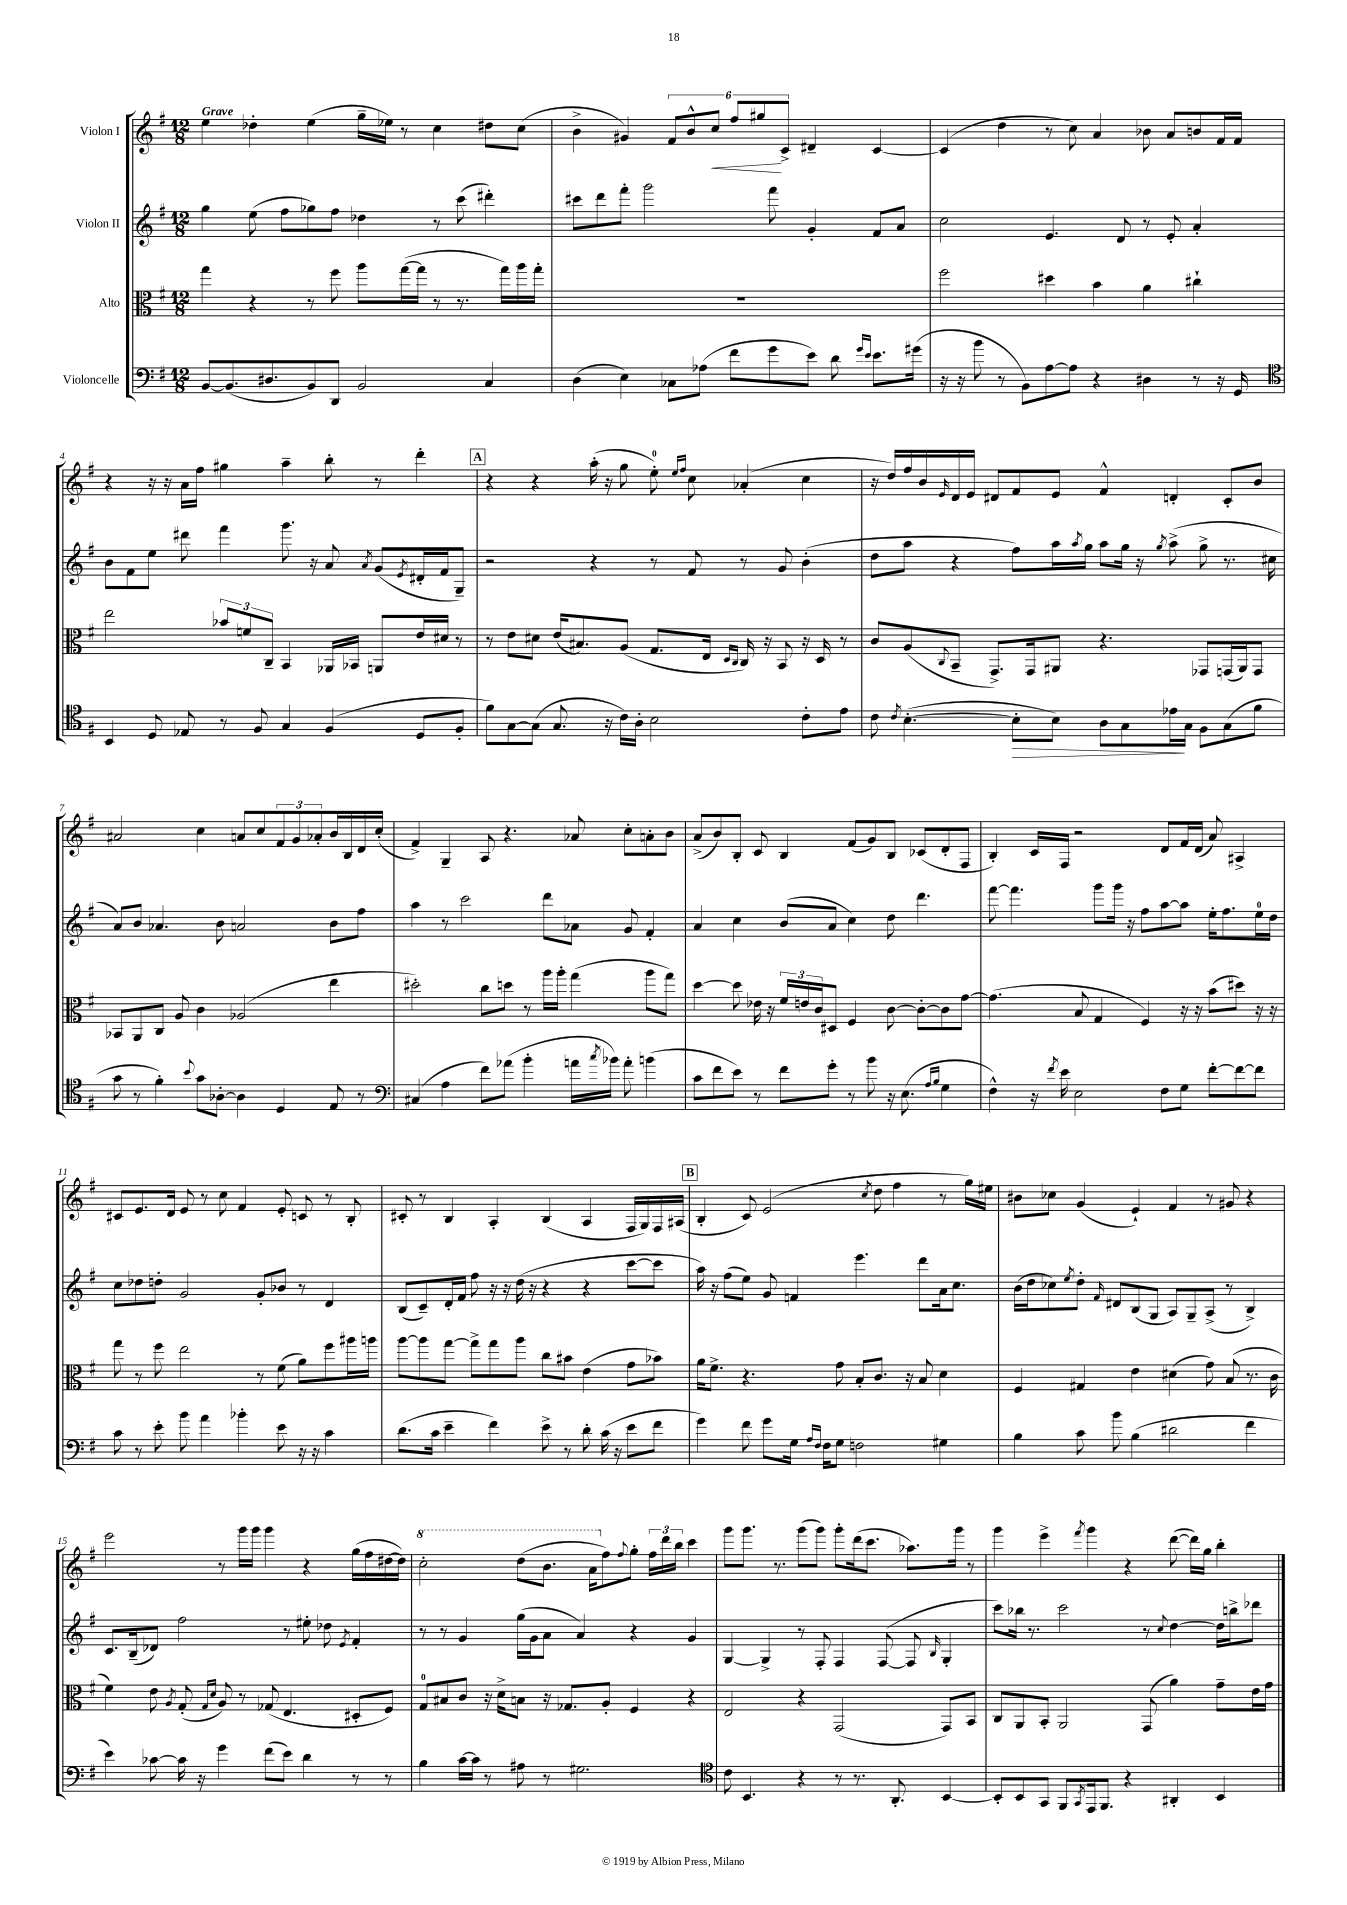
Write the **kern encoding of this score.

**kern	**kern	**kern	**kern
*staff4	*staff3	*staff2	*staff1
*clefF4	*clefC3	*clefG2	*clefG2
*k[f#]	*k[f#]	*k[f#]	*k[f#]
*M12/8	*M12/8	*M12/8	*M12/8
[8BB/L	4gg\	4gg\	4ee\
(8.BB/]	.	.	.
.	4r	(8ee\	4dd-'\
8.D#/	.	.	.
.	.	8ff#\L	.
8BB/)	8r	8gg-\)	(4ee\
8DD/J	8ff#\	8ff#\J	.
2BB/	8aa\L	4dd-\	16gg~\LL
.	.	.	16ee-\JJ)
.	([16gg\L	.	8r
.	16gg\]JJ	.	.
.	8r	8r	4cc\
.	8.r	(8ccc\	.
4C/	.	4ddd#'\)	8dd#\L
.	16gg\LL)	.	.
.	16aa\	.	(8cc\J
.	16gg'\JJ	.	.
=	=	=	=
(4D\	1.r	8ccc#\L	4b^\
.	.	8ddd\	.
4E\)	.	8fff#'\J	4g#/)
.	.	2ggg\	.
8C-\L	.	.	12f#/L
.	.	.	12b^^/
(8A-\J	.	.	.
.	.	.	12cc/J
8f#\L	.	.	12ff#/L
.	.	.	12gg#/
8g\	.	8fff#\	.
.	.	.	12c^/J
8e\J)	.	4g'/	4d#~/
8d\	.	.	.
16qqg/LL	.	.	.
16qqe/JJ	.	.	.
8.e\L	.	8f#/L	[4c/
.	.	8a/J	.
(16g#\Jk	.	.	.
=	=	=	=
16r	2ff#\	2cc\	(4c/]
16r	.	.	.
8b\	.	.	.
8r	.	.	4dd\
8BB\L)	.	.	.
[8A\	4dd#\	4.e/	8r
8A\]J	.	.	8cc\)
4r	4b\	.	4a/
.	.	8d/	.
4D#\	4a\	8r	8b-\
.	.	8e'/	8a/L
8r	4cc#`\	4a'/	8b/
16r	.	.	16f#/L
16GG/	.	.	16f#/JJ
=	=	=	=
*clefC4	*	*	*
4BB/	2ee\	8b\L	4r
.	.	8f#\	.
8D/	.	8ee\J	16r
.	.	.	16r
8E-/	.	8ddd#\	16a\LL
.	.	.	16ff#\JJ
8r	12b-/L	4fff#\	4gg#\
.	12f/	.	.
8F#/	.	.	.
.	12C~/J	.	.
4G/	4BB/	8.ggg\	4aa~\
.	.	16r	.
(4F#/	16AA-/LL	8a/	8bb'\
.	16BB-/JJ	.	.
.	.	8qa/	.
.	8AA/L	(8g/L	8r
.	.	8qe/	.
8D/L	16e/L	16d#'/L	4ddd'\
.	16d#/JJ	16f#/J	.
8F#'/J	8r	8G~/J)	.
=	=	=	=
8f#\L)	8r	2r	4r
[8G\	8e\L	.	.
(8G\]J	8d#\J	.	4r
8.G/	(16e/LK	.	.
.	8.B#/)	.	.
.	.	4r	(16aa'\
16r	.	.	16r
16c\LL)	(8A/J	.	8gg\
16A'\JJ	.	.	.
2B\	8.G/L	8r	8ee'\)
.	.	.	16qqee/LL
.	.	.	16qqff#/JJ
.	.	8f#/	8cc\
.	16E/Jk	.	.
.	16qqD/LL	.	.
.	16qqC/JJ	.	.
.	16C/)	8r	(4a-'/
.	16r	.	.
.	8BB/	8g/	.
8c'\L	16r	(4b'\	4cc\
.	16D/	.	.
8e\J	8r	.	.
=	=	=	=
8c\	8c/L	8dd\L	16r
.	.	.	16dd/LL)
8qc/	.	.	.
([4.B'\	(8A/	8aa\J	16ff#/
.	.	.	16b/
.	8qqC/	.	16qqe/
.	8BB~/J	4r	16d/
.	.	.	16e/JJ
.	8.GG^/L)	.	8d#/L
8B'\]L	.	8ff#\L)	8f#/
.	16GG/k	.	.
8B\J)	8AA#/J	16aa\L	8e/J
.	.	8qaa/	.
.	.	16gg\JJ	.
8A\L	4.r	8aa\L	4f#^^/
8G\	.	16gg\Jk	.
.	.	16r	.
.	.	8qgg/	.
16e-\L	.	(8aa^\	4d'/
16G\JJ	.	.	.
8F#\L	8GG-/L	8gg^\	.
(8G\	(16GG/L	8.r	8c'/L
.	16AA#/J)	.	.
8f#\J	8GG/J	.	8b/J
.	.	16cc#\	.
=	=	=	=
8g\	8BB-/L	8a/L)	2a#/
8r	8AA/	8b/J	.
4f#'\)	8C/J	4.a-/	.
.	8A/	.	.
8qqb/	.	.	.
8g\L	4c\	.	4cc\
[8A-'\J	.	8b\	.
4A-\]	(2A-/	2a/	8a/L
.	.	.	8cc/
4D/	.	.	12f#/
.	.	.	12g/
.	.	.	12a-'/
8E/	4ee\	8b\L	16b/L
.	.	.	16B/
8r	.	8ff#\J	16d/
.	.	.	(16cc'/JJ
=	=	=	=
*clefF4	*	*	*
(4C#/	2dd#'\)	4aa\	4f#^/)
4A\	.	8r	4G~/
.	.	2ccc\	.
8f#\L)	8cc\L	.	8A/
(8a-\J	8dd\J	.	4.r
4b'\	8r	.	.
.	16aa\LL	8ddd\L	.
.	16aa'\JJ	.	.
16a\LL	(4gg\	8a-\J	8a-/
8qcc/	.	.	.
16b-\JJ)	.	.	.
8a'\	.	8g/	8cc'\L
(4b\	8aa\L	4f#'/	8a'\
.	8gg\J)	.	8b\J
=	=	=	=
8c\L	[4dd\	4a/	(8a^/L
8f#\	.	.	8b/)
8e\J)	8dd\]	4cc\	8B'/J
8r	16e-\	.	8c/
.	16r	.	.
8f#\L	24f#/LL	(8b/L	4B/
.	24e/	.	.
.	24c/J	.	.
8g'\J	8D#/J	8a/J	.
8r	4F#/	4cc\)	(8f#/L
8b\	.	.	8g/)
16r	[8c\	8dd\	8B/J
(8.E\	.	.	.
.	8c'\_L	4.ddd\	(8c-/L
16qqA/LL	.	.	.
16qqB/JJ	.	.	.
4G\	8c\]	.	8d'/
.	[8g\J	.	8F#/J
=	=	=	=
4F#^^\)	(4.g\]	[8fff#\	4B'/)
.	.	4.fff#\]	.
16r	.	.	16c/LL
8qf#/	.	.	.
16e\	.	.	16F#/JJ
2E\	8B/	.	2r
.	4G/	8ggg\L	.
.	.	16ggg\Jk	.
.	.	16r	.
.	4F#/)	8ff#\L	.
8F#\L	.	[8aa\	8d/L
8G\J	16r	8aa\]J	16f#/L
.	16r	.	(16d/JJ
[8f#'\L	(8b\L	16ee'\LK	8a/)
.	.	8.ff#\	.
8f#\_	8dd#\J)	.	4A#^/
8f#\]J	16r	16ee\L	.
.	16r	16dd\JJ	.
=	=	=	=
8c\	8gg\	8cc\L	8c#/L
8r	8r	8dd-\	8.e/
8e'\	8ff#\	8dd'\J	.
.	.	.	16d/Jk
8b\	2ee\	2g/	8e/
4a\	.	.	8r
.	.	.	8cc\
4b-'\	.	.	4f#/
.	8r	8g'/L	.
8e\	(8f#\	8b-/J	8e'/
16r	8a\L)	8r	8c/
16r	.	.	.
4c\	8ff#\	4d/	8r
.	16aa#\L	.	8B'/
.	16aa\JJ	.	.
=	=	=	=
(8.d\L	[8aa\L	(8B/L	8c#'/
.	8aa\]	8c~/)	8r
16c\Jk	.	.	.
4e~\	[8gg\J	16d'/L	4B/
.	.	16f#/JJ	.
.	8gg^\]L	8ff#\	.
4f#\)	8gg\	16r	4A'/
.	.	16r	.
.	8aa\J	(16dd\	.
.	.	16r	.
8e^\	8cc\L	4r	(4B/
8r	8b#\J	.	.
8d'\	(4e\	4r	4A/
(16c\	.	.	.
16r	.	.	.
8e\L	8g\L	[8ccc\L	16F#/LL
.	.	.	16G/)
8f#\J	8b-\J)	8ccc\]J	16F#/
.	.	.	(16A#/JJ
=	=	=	=
4g\)	16a\LK	16aa\)	4B'/
.	8.f#^\J	16r	.
.	.	(8ff#\L	.
8f#\	4.r	8ee\J)	8c/)
8g\L	.	8g/	(2e/
16G\Jk	.	4f/	.
16qqA/LL	.	.	.
16qqF#/JJ	.	.	.
16F#\LK	.	.	.
8G\J	8g\	.	.
2F\	8B'/L	4.eee\	.
.	.	.	8qcc/
.	8.c/J	.	8dd\
.	.	.	4ff#\
.	16r	.	.
.	8B/	8ddd\L	.
4G#\	4d\	16a\k	8r
.	.	8.cc\J	.
.	.	.	16gg\LL)
.	.	.	16ee#\JJ
=	=	=	=
4B\	4F#/	(16b\LL	8b#\L
.	.	16dd\J	.
.	.	8cc-\)	8cc-\J
.	.	8qee/	.
8c\	4G#/	8dd'\J	(4g/
.	.	16qqf#/	.
8b\	.	8d#/L	.
(4B\	4e\	(8B/	4e`/)
.	.	8G/J	.
2d#\	(4d#\	8A/L)	4f#/
.	.	8G~/	.
.	8g\)	(8A^/J	8r
.	(8B/	8r	8g#/
4f#\	8.r	4B^/)	4r
.	16c\	.	.
=	=	=	=
4e\)	4f#\)	8.c/L	2eee\
.	.	(16B~/k	.
[8c-\	8e\	8d-/J)	.
.	8qA/	.	.
16c-\]	(8G'/	2ff#\	.
16r	.	.	.
.	16qqG/LL	.	.
.	16qqd/JJ	.	.
4g\	8A/)	.	8r
.	8r	.	16ggg\LL
.	.	.	16ggg\JJ
(8f#\L	(8G-/	.	4ggg\
8e\J)	4.E/	8r	.
4d\	.	8ee#'\	4r
.	.	8dd-\	.
.	.	8qe/	.
8r	8D#'/L	4f#'/	(16gg\LL
.	.	.	16ff#\
8r	8F#/J)	.	[16dd#\
.	.	.	16dd#\]JJ)
=	=	=	=
4B\	8G/L	8r	2ccc'\
.	8B#/	8r	.
[16c\LL	8c/J	4g/	.
16c\]JJ	.	.	.
8r	16r	.	.
.	16d^\LK	.	.
8A#\	8B\J	(16gg\LL	(8ddd\L
.	.	16g\J	.
8r	16r	8a\J	8.bb\J
.	8.G-/L	.	.
2.G#\	.	4a/)	.
.	.	.	16aa\LK
.	8A'/J	.	8ff#\)
.	.	.	8qqff#/
.	4F#/	4r	8gg'\J
.	.	.	24ff#\LL
.	.	.	24ddd\
.	.	.	24bb\JJ
.	4r	4g/	4ccc\
=	=	=	=
*clefC4	*	*	*
8c\	2E/	[4G/	8ggg\L
4.BB/	.	.	8.ggg\J
.	.	4G^/]	.
.	.	.	8.r
4r	4r	8r	(8ggg\L
.	.	8F#'/	8ggg\J)
8r	(2GG/	4F#/	8ggg'\L
8.r	.	.	(16ddd\k
.	.	.	8.ccc\J
.	.	([8F#/	.
8.AA'/	.	.	.
.	.	8F#/]	8.aa-\L)
.	.	16qqB/	.
[4BB/	8GG/L)	4G'/	.
.	.	.	16ggg\Jk
.	8BB/J	.	8r
=	=	=	=
8BB'/]L	8C/L	8ccc\L)	4ggg\
8BB/	8AA/	16bb-\Jk	.
.	.	8.r	.
8GG/J	8BB'/J	.	4eee^\
8FF#/L	2AA/	2ccc\	.
8qGG/	.	.	8qfff#/
16EE/k	.	.	4ggg\
8.FF#/J	.	.	.
4r	.	.	4r
.	(8GG/	8r	.
.	.	8qqcc/	.
4AA#'/	4a\)	[4dd\	([8ddd\
.	.	.	16ddd\]LL)
.	.	.	16gg\JJ
4BB/	8g~\L	16dd\]LL	4bb'\
.	.	16bb^\J	.
.	16e\L	8ddd-\J	.
.	16g\JJ	.	.
==	==	==	==
*-	*-	*-	*-
